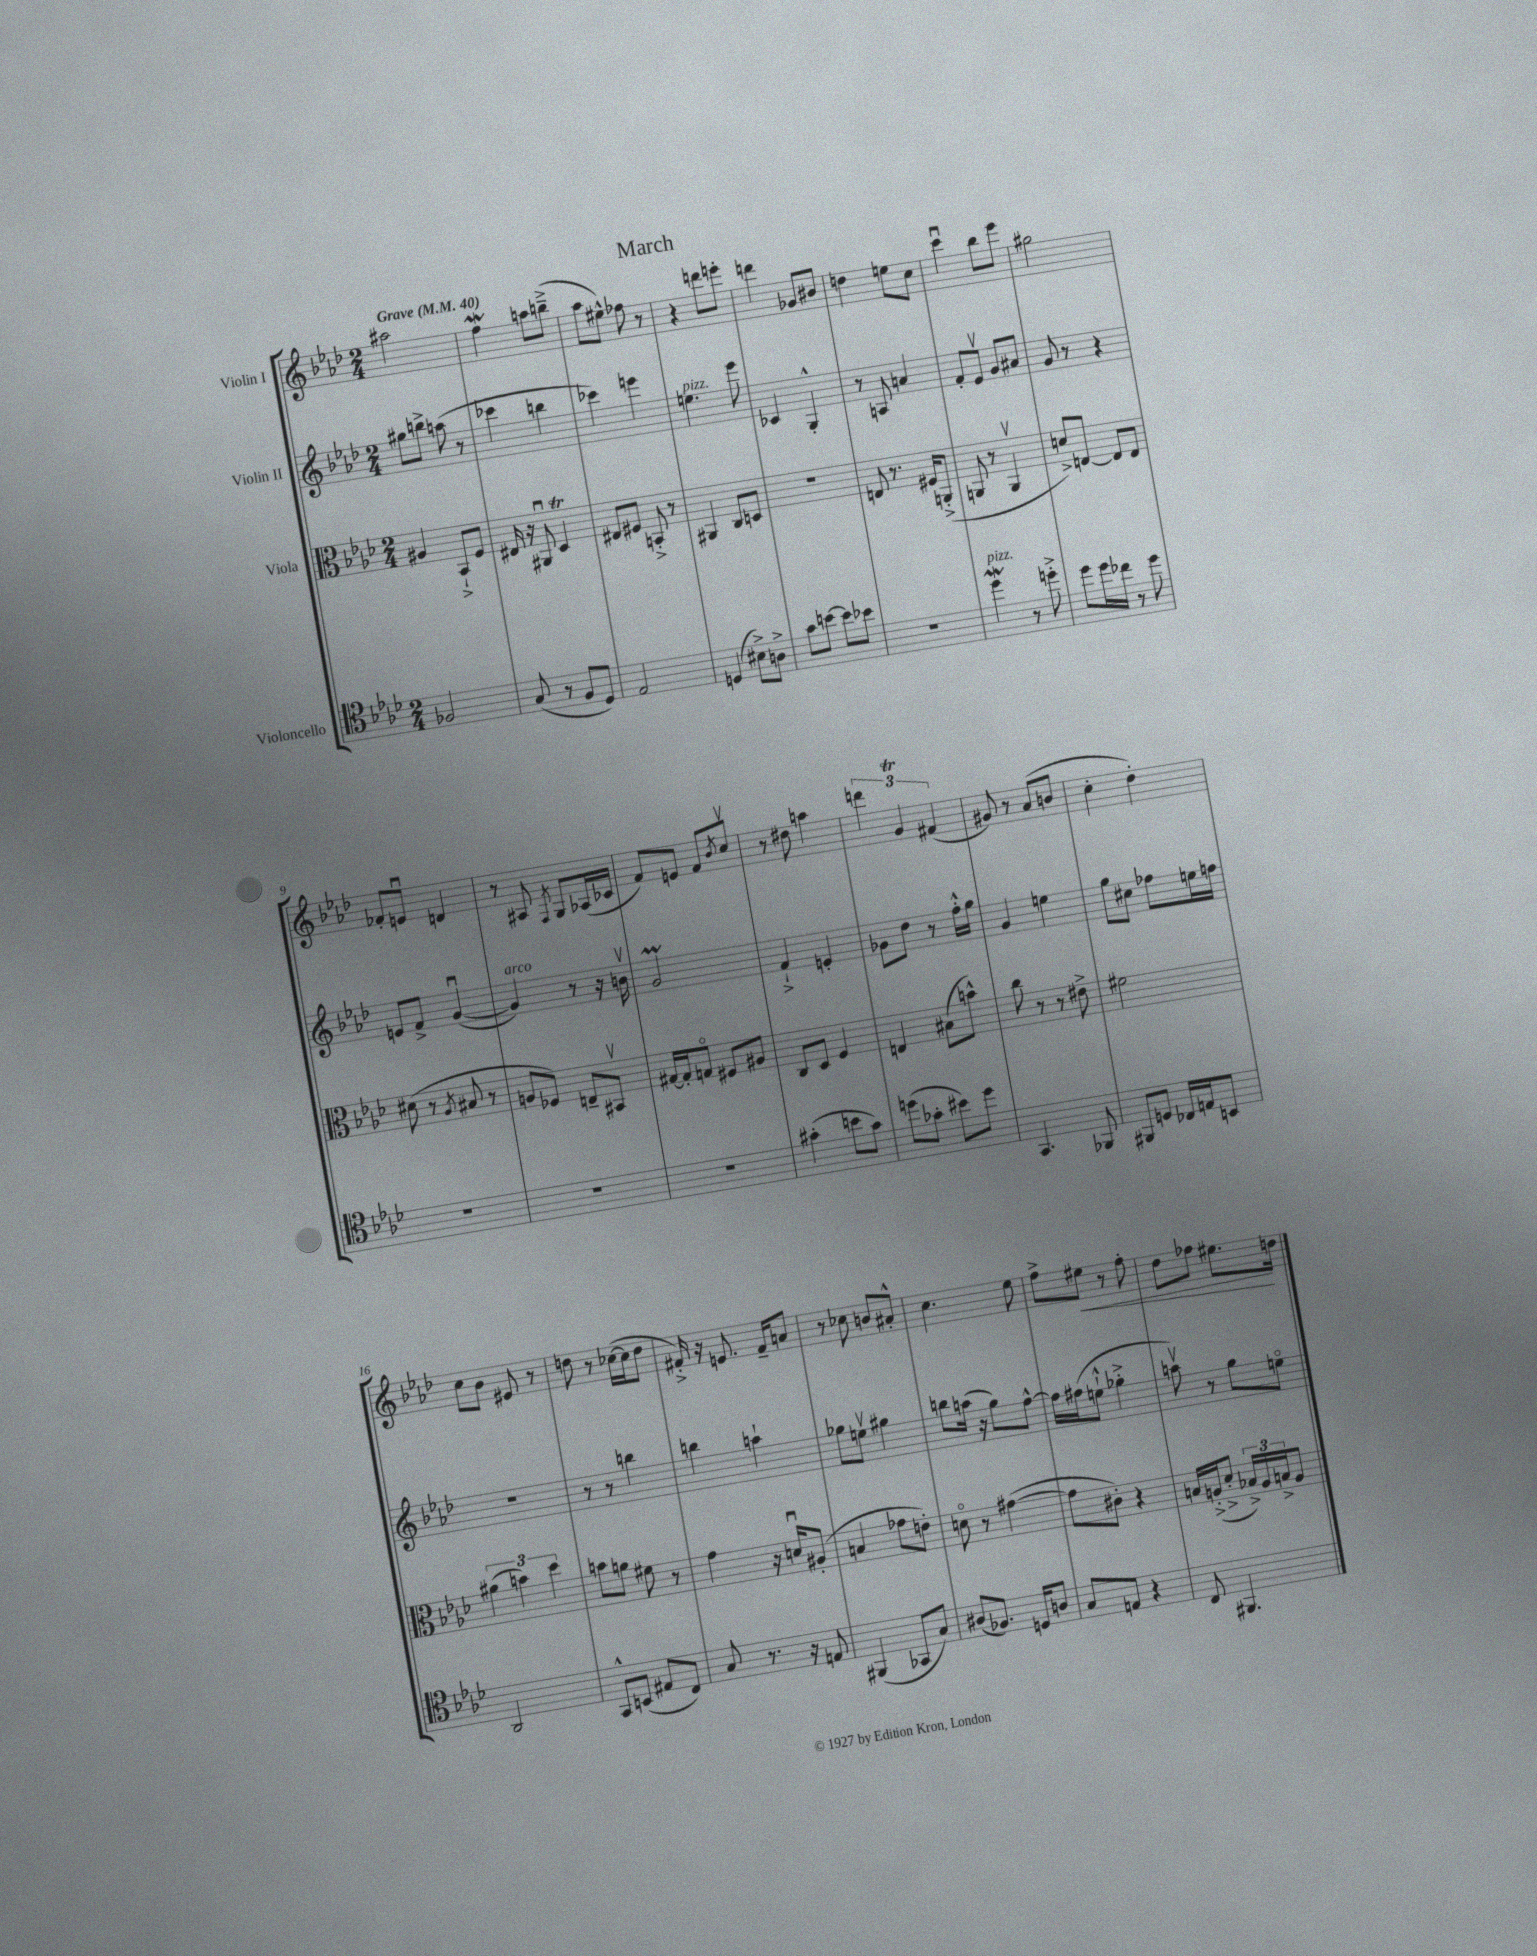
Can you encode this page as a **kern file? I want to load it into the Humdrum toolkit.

**kern	**kern	**kern	**kern	**dynam
*part4	*part3	*part2	*part1	*part1
*staff4	*staff3	*staff2	*staff1	*staff1
*I"Violoncello	*I"Viola	*I"Violin II	*I"Violin I	*
*clefC4	*clefC3	*clefG2	*clefG2	*
*k[b-e-a-d-]	*k[b-e-a-d-]	*k[b-e-a-d-]	*k[b-e-a-d-]	*
*M2/4	*M2/4	*M2/4	*M2/4	*
*MM40	*MM40	*MM40	*MM40	*
=1	=1	=1	=1	=1
!	!	!	!LO:TX:a:B:t=Grave	!
2F-X/	4A#X/	8gg#X\L	2aa#X\	.
.	.	8bbn^\J	.	.
.	8BB-`^/L	(8aan\	.	.
.	8F/J	8r	.	.
=2	=2	=2	=2	=2
(8G/	16E#X/	4ccc-X\	4ffW\	.
.	16r	.	.	.
8r	8AA#Xu/	.	.	.
8F/L	4D-T/	4bbn\	8aan\L	.
8D-/J)	.	.	(8bbn~^\J	.
=3	=3	=3	=3	=3
2E-/	8E#X/L	4ccc-X\)	8aa-\L	.
.	8F#X/J	.	8ee#X^^\J)	.
.	8BBn'^/	4eeen\	8ff-X\	.
.	8r	.	8r	.
=4	=4	=4	=4	=4
!	!	!LO:TX:a:i:t=pizz.	!	!
(4Dn/	4AA#X/	4.een\	4r	.
8B#X^\L)	8C/L	.	8dddn\L	.
8An^\J	8Dn/J	8eee-\	8eeen'\J	.
=5	=5	=5	=5	=5
8g\L	2r	4c-X/	4dddn\	.
[8bn\J	.	.	.	.
8b\L]	.	4G'^^/	8g-X/L	.
8b-X\J	.	.	8b#X/J	.
=6	=6	=6	=6	=6
2r	8En/	8r	4ddn\	.
.	8.r	8An/	.	.
.	.	4an/	8een\L	.
.	16F#X/KL	.	.	.
.	(8AAn'^/J	.	8cc\J	.
=7	=7	=7	=7	=7
!LO:TX:a:i:t=pizz.	!	!	!	!
4dd-w\	8AAn/	8f'/L	4cccu\	.
.	8r	8e-v/J	.	.
8r	4AAv/	8g/L	8bb-\L	.
8ddn'^\	.	8a#X/J	8eee-\J	.
=8	=8	=8	=8	=8
8dd-\L	8dn^/L)	8g/	2gg#X\	.
16dd-\L	[8En/J	8r	.	.
16cc-X\JJ	.	.	.	.
8r	8E/L]	4r	.	.
8dd-\	8E/J	.	.	.
!!LO:LB:g=z
=9	=9	=9	=9	=9
2r	(8d#X\	8en/L	8f-X'/L	.
.	8r	8f^/J	8enu/J	.
.	8qA-/	.	.	.
.	8B#X/	([4gu/	4dn/	.
.	8r	.	.	.
=10	=10	=10	=10	=10
!	!	!LO:TX:a:i:t=arco	!	!
2r	8An/L	4g/])	8r	.
.	8F-X/J)	.	8A#X/	.
.	.	.	8qF/	.
.	8En~/L	8r	8G/L	.
.	8BB#Xv/J	16r	(16A-X/L	.
.	.	16bnv\	16c-X/JJ	.
=11	=11	=11	=11	=11
2r	[16G#X/LL	2gm/	8f/L)	.
.	16G#'/J]	.	.	.
.	8Gn/J	.	8en/J	.
.	8F#X/L	.	8f/L	.
.	.	.	8qb-/	.
.	8A#X/J	.	8ccv/J	.
=12	=12	=12	=12	=12
(4g#X'\	8C/L	4f`^/	8r	.
.	8D-/J	.	8dd#X\	.
8bn\L	4F/	4en'/	4aan\	.
8g#\J)	.	.	.	.
=13	=13	=13	=13	=13
(8ddn\L	4En/	8g-X\L	6dddn\	.
8g-X'\J	.	8dd-\J	.	.
.	.	.	6gt/	.
8b#X\L)	(8B#X\L	8r	.	.
.	.	.	(6f#X/	.
8dd\J	8bn^^\J)	16ff'^^\LL	.	.
.	.	16gg\JJ	.	.
=14	=14	=14	=14	=14
4.GG/	8cc\	4g/	8g#X/)	.
.	8r	.	8r	.
.	8r	4een\	(8a-/L	.
8FF-X/	8e#X^\	.	8bn/J	.
=15	=15	=15	=15	=15
8FF#X/L	2f#X\	8gg\L	4cc'\	.
8Dn/J	.	8cc#X\J	.	.
16C-X/LL	.	8ff-X\L	4dd-'\)	.
16En/J	.	.	.	.
8BBn/J	.	16een\L	.	.
.	.	16ffn\JJ	.	.
!!LO:LB:g=z
=16	=16	=16	=16	=16
2AA-/	(6a#X\	2r	8cc\L	.
.	.	.	8b-\J	.
.	6bn\)	.	.	.
.	.	.	8e#X/	.
.	6dd-\	.	.	.
.	.	.	8r	.
=17	=17	=17	=17	=17
8GG^^/L	8bn\L	8r	8ddn\	.
(8BBn/J	8an\J	8r	8r	.
8E#X/L	8f#X\	4bbn\	([16cc-X\LL	.
.	.	.	16cc-\J]	.
8C/J)	8r	.	8dd\J	.
=18	=18	=18	=18	=18
8G/	4g\	4bbn\	16f#X'^/)	.
.	.	.	16r	.
8.r	.	.	8.en/	.
.	16r	4aan`\	.	.
16r	16dnu/KL	.	16f#~/KL	.
8En/	(8A#X'/J	.	8an/J	.
=19	=19	=19	=19	=19
(4FF#X/	4Bn/	8gg-X\L	8r	.
.	.	8eenv\J	8cc-X\	.
8GG-X/L	8g-X\L	4gg#X\	8bn/L	.
8G/J)	8en'\J)	.	8a#X'^^/J	.
=20	=20	=20	=20	=20
(8A#X/L	8dn\	8bbn\L	4.cc\	.
8.F-X/J)	8r	(16aan\Jk	.	.
.	.	16r	.	.
.	([4g#X\	8gg\L)	.	.
16Dn/KL	.	.	.	.
8An/J	.	[8ff^^\J	8ee-\	.
=21	=21	=21	=21	=21
8G/L	8g#\L]	16ff\LL]	8ff^\L	.
.	.	(16ff#X\J	.	.
!	!	!	!	!LO:HP:b
8En/J	8c#X'\J)	8een`^^\J	8ee#X\J	<
4r	4r	4gg-X'^\	8r	.
.	.	.	8ff'\	.
=22	=22	=22	=22	=22
8C/	16Bn/LL	8aanv\)	8dd-\L	.
.	(16An'^/J	.	.	.
4.FF#X/	8d-'^/J	8r	8ff-X\J	.
.	24B-X^/LL)	8gg\L	8.ee#X\L	.
.	24A/	.	.	.
.	24Bn^/J	.	.	.
.	8A/J	8een\J	.	.
.	.	.	16ddn\Jk	[
==	==	==	==	==
*-	*-	*-	*-	*-
